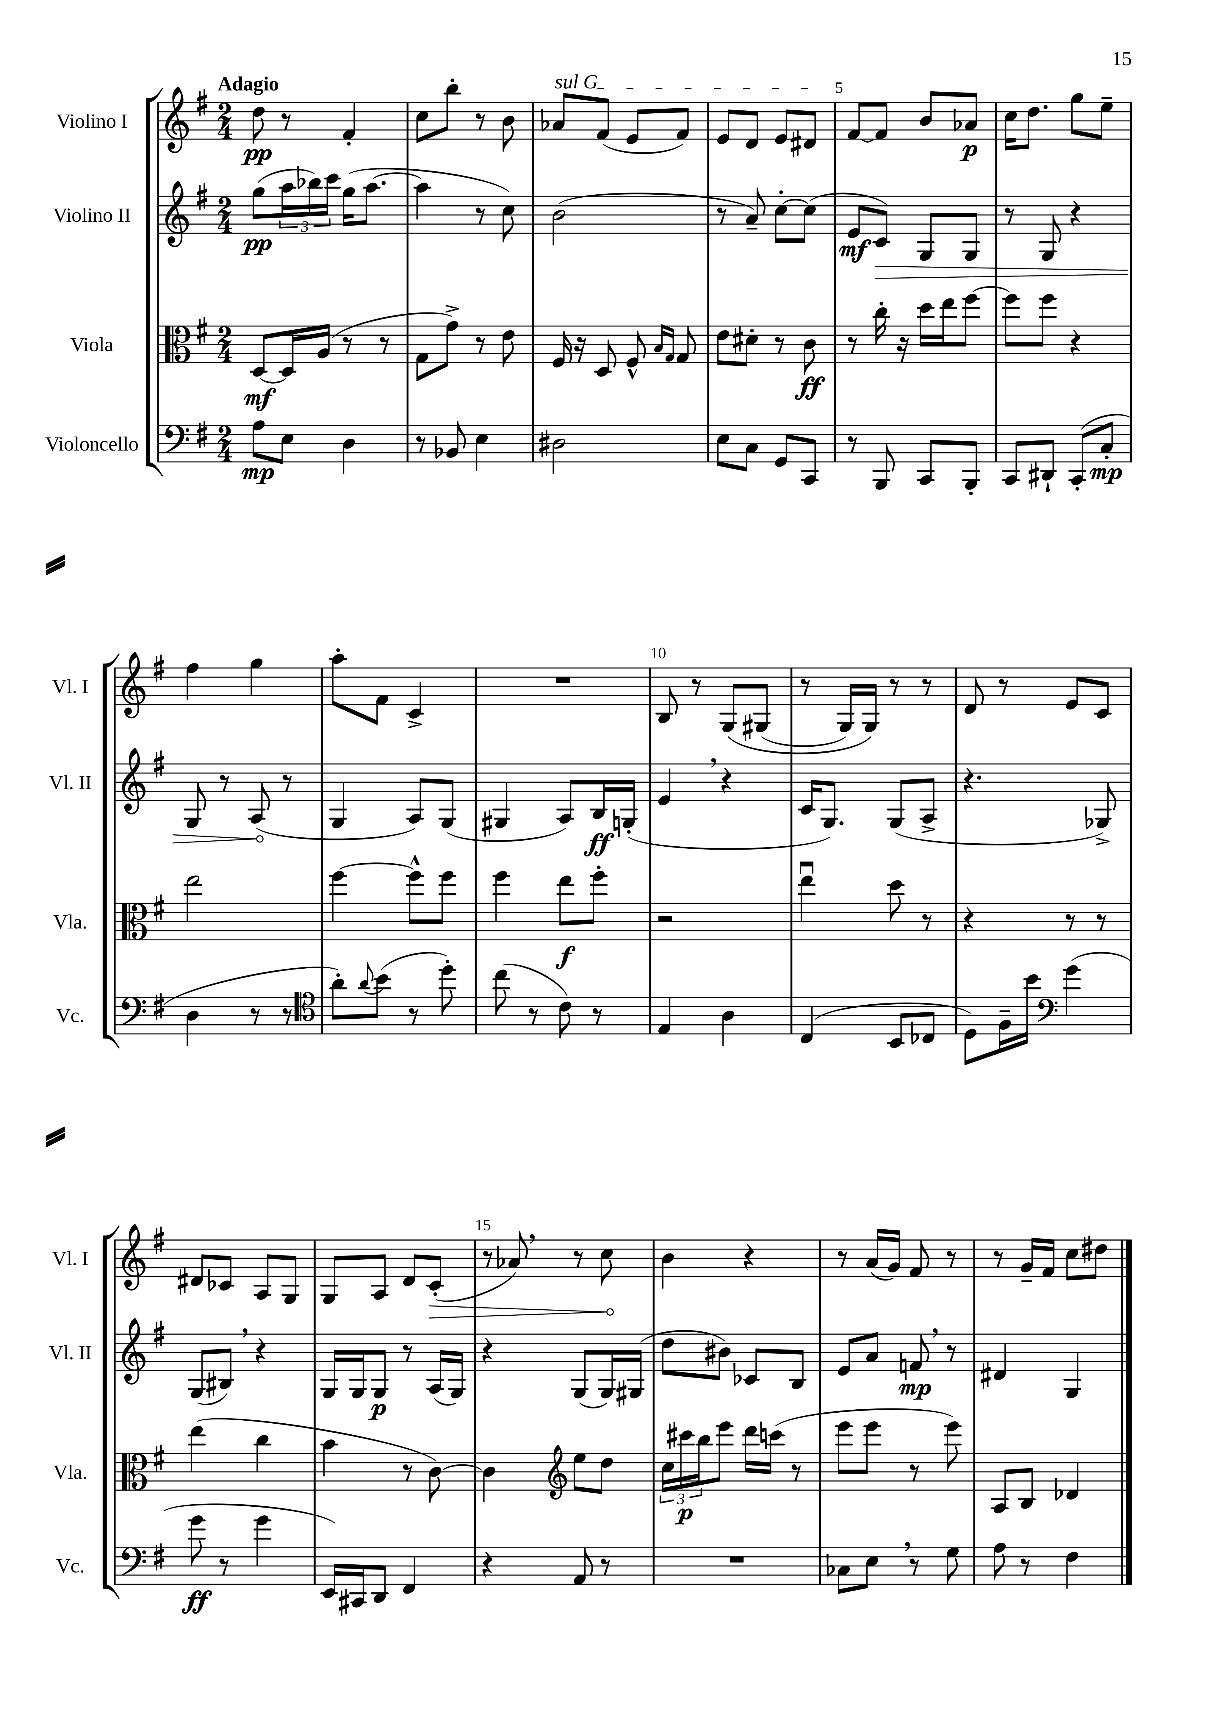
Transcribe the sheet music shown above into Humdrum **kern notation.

**kern	**kern	**kern	**kern
*staff4	*staff3	*staff2	*staff1
*clefF4	*clefC3	*clefG2	*clefG2
*k[f#]	*k[f#]	*k[f#]	*k[f#]
*M2/4	*M2/4	*M2/4	*M2/4
8A	[8D	(8gg	8dd
8E	16D]	24aa	8r
.	.	24bb-)	.
.	(16A	.	.
.	.	24ccc	.
4D	8r	(16gg	4f#'
.	.	[8.aa	.
.	8r	.	.
=	=	=	=
8r	8G	4aa]	8cc
8BB-	8g^)	.	8bb'
4E	8r	8r	8r
.	8e	8cc)	8b
=	=	=	=
2D#	16F#	(2b	8a-
.	16r	.	.
.	8D	.	(8f#
.	8F#^^	.	8e
.	16qqB	.	.
.	16qqG	.	.
.	8G	.	8f#)
=	=	=	=
8E	8e	8r	8e
8C	8d#'	8a~)	8d
8GG	8r	[8cc'	8e
8CC	8c	(8cc]	8d#
=	=	=	=
8r	8r	8e	[8f#
8BBB	16cc'	8c)	8f#]
.	16r	.	.
8CC	16dd	8G	8b
.	16ee	.	.
8BBB'	[8ff#	8G	8a-
=	=	=	=
8CC	8ff#]	8r	16cc
.	.	.	8.dd
8DD#`	8ff#	8G	.
(8CC'	4r	4r	8gg
8C'	.	.	8ee~
=	=	=	=
4D	2ee	8G	4ff#
.	.	8r	.
8r	.	(8A	4gg
8r	.	8r	.
=	=	=	=
*clefC4	*	*	*
8a')	[4ff#	4G	8aa'
8qqa	.	.	.
(8b	.	.	8f#
8r	8ff#^^]	8A)	4c^
8dd')	8ff#	(8G	.
=	=	=	=
(8cc	4ff#	4G#	2r
8r	.	.	.
8c)	8ee	8A)	.
8r	8ff#'	16B	.
.	.	(16G'	.
=	=	=	=
4E	2r	4e	8B
.	.	.	8r
4A	.	4r	&(8G
.	.	.	(8G#
=	=	=	=
(4C	4eeu	16c	8r
.	.	8.G)	.
.	.	.	16G)
.	.	.	16G&)
8BB	8dd	(8G	8r
8C-	8r	8A^	8r
=	=	=	=
8D)	4r	4.r	8d
16F#~	.	.	8r
16b	.	.	.
*clefF4	*	*	*
(4g	8r	.	8e
.	8r	8G-^)	8c
=	=	=	=
8g	(4ee	(8G	8d#
8r	.	8B#)	8c-
4g	4cc	4r	8A
.	.	.	8G
=	=	=	=
16EE)	4b	16G	8G
16CC#	.	16G	.
8DD	.	8G	8A
4FF#	8r	8r	8d
.	[8c)	(16A	(8c'
.	.	16G)	.
=	=	=	=
4r	4c]	4r	8r
.	.	.	8a-)
*	*clefG2	*	*
8AA	8ee	(8G	8r
8r	8dd	16G)	8cc
.	.	(16G#	.
=	=	=	=
2r	24cc	8dd	4b
.	24ccc#	.	.
.	24bb	.	.
.	8eee	8b#)	.
.	16ddd	8c-	4r
.	(16ccc	.	.
.	8r	8B	.
=	=	=	=
8C-	8eee	8e	8r
8E	8eee	8a	(16a
.	.	.	16g)
8r	8r	8f	8f#
8G	8eee)	8r	8r
=	=	=	=
8A	8A	4d#	8r
8r	8B	.	16g~
.	.	.	16f#
4F#	4d-	4G	8cc
.	.	.	8dd#
==	==	==	==
*-	*-	*-	*-
